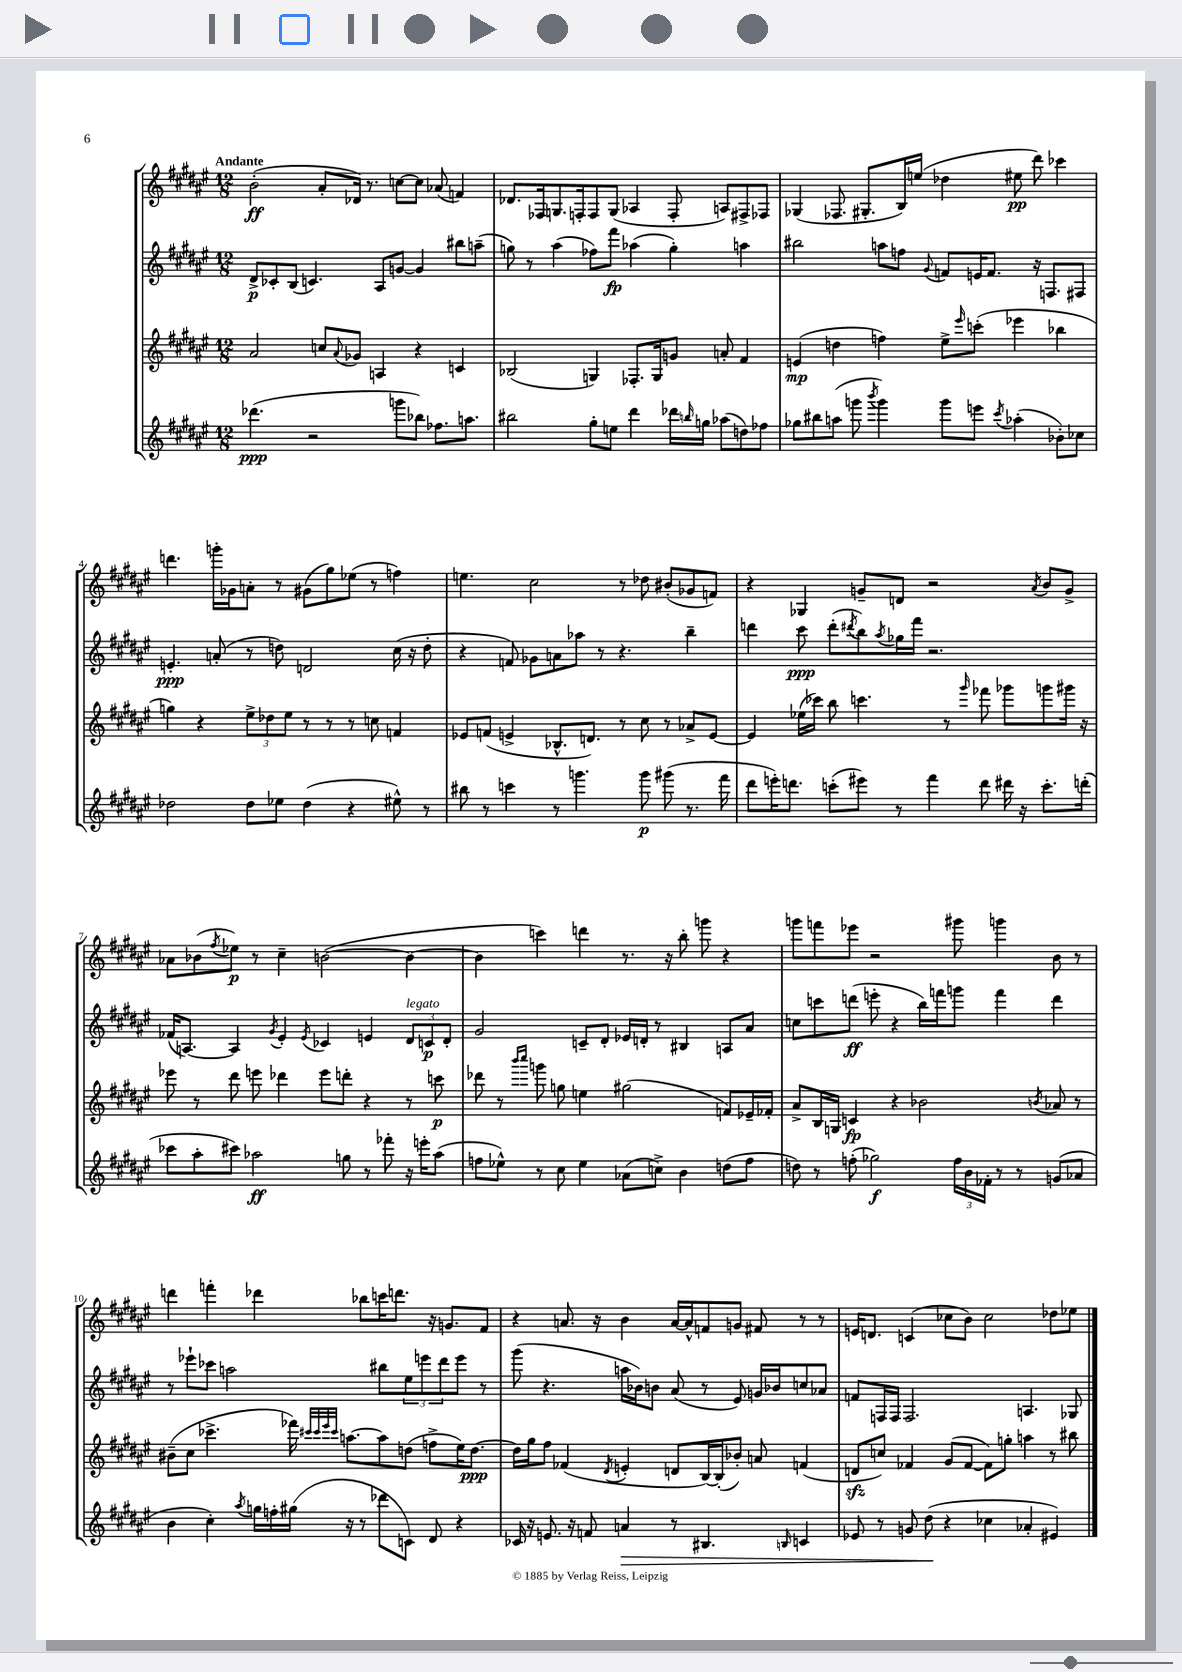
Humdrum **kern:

**kern	**dynam	**kern	**dynam	**kern	**dynam	**kern	**dynam
*part4	*part4	*part3	*part3	*part2	*part2	*part1	*part1
*staff4	*staff4	*staff3	*staff3	*staff2	*staff2	*staff1	*staff1
*clefG2	*	*clefG2	*	*clefG2	*	*clefG2	*
*k[f#c#g#d#a#e#]	*	*k[f#c#g#d#a#e#]	*	*k[f#c#g#d#a#e#]	*	*k[f#c#g#d#a#e#]	*
*M12/8	*	*M12/8	*	*M12/8	*	*M12/8	*
=1	=1	=1	=1	=1	=1	=1	=1
!	!	!	!	!	!	!LO:TX:a:B:t=Andante	!
(4.ddd-X\	ppp	2a#/	.	8d#^/L	p	(2b'\	ff
.	.	.	.	8c-X'/	.	.	.
.	.	.	.	(8B/J	.	.	.
2r	.	.	.	4.cn/)	.	.	.
.	.	8ccn/L	.	.	.	8a#'/L	.
.	.	8qqa#/	.	.	.	.	.
.	.	8g-X/J	.	.	.	16d-X/Jk)	.
.	.	.	.	.	.	8.r	.
.	.	4An/	.	8A#/L	.	.	.
8gggn\L	.	.	.	[8gn/J	.	[8ccn\L	.
8bb-X\J)	.	4r	.	4g/]	.	8cc\J]	.
8.ff-X\L	.	.	.	.	.	(8a-X/	.
.	.	4cn/	.	8bb#X\L	.	4fn/)	.
8.aan\J	.	.	.	.	.	.	.
.	.	.	.	(8aan~\J	.	.	.
=2	=2	=2	=2	=2	=2	=2	=2
2bb#X\	.	(2B-X/	.	8ggn\)	.	8.d-X/L	.
.	.	.	.	8r	.	.	.
.	.	.	.	.	.	16F-X/k	.
.	.	.	.	(4aa#\	.	8.Gn/	.
.	.	.	.	.	.	16Fn'/k	.
8gg#'\L	.	4Gn/)	.	8ff-X\L)	.	8F/	.
8een\J	.	.	.	8fff#\J	fp	(8G/J	.
4ddd#\	.	8.F-X'/L	.	(4aa-X\	.	4A-X/	.
.	.	16G/k	.	.	.	.	.
16ddd-X\LL	.	8gn/J	.	4gg'\)	.	8F'/	.
16qqbbn/	.	.	.	.	.	.	.
16ggn\JJ	.	.	.	.	.	.	.
(8aa-X\L	.	8an'/	.	.	.	8An/L)	.
8ddn\)	.	4f#/	.	4aan\	.	8F#X^/	.
8ff-X\J	.	.	.	.	.	8F-X/J	.
=3	=3	=3	=3	=3	=3	=3	=3
8gg-X\L	.	(4en/	mp	2bb#X\	.	(4G-X/	.
8bb#X\	.	.	.	.	.	.	.
(8aan\J	.	4ddn\	.	.	.	8.F-X/	.
8gggn\	.	.	.	.	.	.	.
.	.	.	.	.	.	8.G#X'/L	.
8qbbb/	.	.	.	.	.	.	.
4ggg\)	.	4ffn\)	.	8aan\L	.	.	.
.	.	.	.	8ffn\J	.	16B/L)	.
.	.	.	.	.	.	(16een/JJ	.
.	.	.	.	8qqg#/	.	.	.
8ggg\L	.	8ee#^\L	.	8fn/L	.	4dd-X\	.
.	.	16qqeee#/	.	.	.	.	.
8eeen\J	.	(8cccn'\J	.	16en/K	.	.	.
.	.	.	.	8.f/J	.	.	.
8qccc#/	.	.	.	.	.	.	.
(4aa-X'\	.	4eee-X\	.	.	.	8ee#X\	pp
.	.	.	.	16r	.	8ddd#\)	.
.	.	.	.	8.Fn/L	.	.	.
8b-X'\L)	.	4bb-X\	.	.	.	4ccc-X\	.
8cc-X\J	.	.	.	8F#X/J	.	.	.
!!LO:LB:g=z
=4	=4	=4	=4	=4	=4	=4	=4
2dd-X\	.	4ggn\)	.	4.en'/	ppp	4.dddn\	.
.	.	4r	.	.	.	.	.
.	.	.	.	(8an'/	.	16gggn'\LL	.
.	.	.	.	.	.	16g-X\J	.
8dd-\L	.	12ee#^\L	.	8r	.	8an'\J	.
.	.	12dd-X\	.	.	.	.	.
8ee-X\J	.	.	.	8ddn\)	.	8r	.
.	.	12ee#\J	.	.	.	.	.
(4dd-\	.	8r	.	2dn/	.	(8g#X\L	.
.	.	8r	.	.	.	8gg#\)	.
4r	.	8r	.	.	.	(8ee-X\J	.
.	.	8ccn\	.	.	.	8r	.
8ee#X^^\)	.	4fn/	.	(16cc#\	.	4ffn\)	.
.	.	.	.	16r	.	.	.
8r	.	.	.	8dd'\	.	.	.
=5	=5	=5	=5	=5	=5	=5	=5
8bb#X\	.	8e-X/L	.	4r	.	4.een\	.
8r	.	(8fn/J	.	.	.	.	.
4cccn\	.	4en^/	.	8fn/)	.	.	.
.	.	.	.	8g-X\L	.	2cc#\	.
8r	.	8.B-X^^/L	.	8an\	.	.	.
4.gggn\	.	.	.	8aa-X\J	.	.	.
.	.	8.dn/J)	.	.	.	.	.
.	.	.	.	8r	.	.	.
.	.	8r	.	4.r	.	8r	.
8ggg\	p	8cc#\	.	.	.	8dd-X\	.
(8ggg#X\	.	8r	.	.	.	(8b#X'/L	.
8.r	.	8a-X^/L	.	4bb~\	.	8g-X/	.
.	.	[8e/J	.	.	.	8fn/J)	.
16fff#\	.	.	.	.	.	.	.
=6	=6	=6	=6	=6	=6	=6	=6
8ddd#\L	.	4e/]	.	4dddn\	.	4r	.
16eeen'\K)	.	.	.	.	.	.	.
8.dddn\J	.	.	.	.	.	.	.
.	.	(16ee-X\LL	.	8ccc#\	ppp	4G-X/	.
.	.	16ccc-X\JJ)	.	.	.	.	.
(8cccn'\L	.	8bb\	.	(8ddd'\L	.	.	.
.	.	.	.	8qddd#X/	.	.	.
8eee#X\J)	.	4.cccn\	.	8bb\)	.	8gn~/L	.
.	.	.	.	8qaa#/	.	.	.
8r	.	.	.	16gg-X\L	.	8dn/J	.
.	.	.	.	16fff#\JJ	.	.	.
4fff#\	.	.	.	2.r	.	2r	.
.	.	8r	.	.	.	.	.
.	.	16qqggg#/	.	.	.	.	.
8ddd\	.	8fff-X\	.	.	.	.	.
16ddd#X\	.	8ggg-X\L	.	.	.	.	.
16r	.	.	.	.	.	.	.
.	.	.	.	.	.	8qa#/	.
8.ccc'\L	.	8gggn\	.	.	.	8b/L	.
.	.	16ggg#X\Jk	.	.	.	8g^/J	.
(16dddn'\Jk	.	16r	.	.	.	.	.
!!LO:LB:g=z
=7	=7	=7	=7	=7	=7	=7	=7
8ccc-X\L	.	8eee-X\	.	(16f-X/KL	.	8a-X\L	.
.	.	.	.	[8.An/J)	.	.	.
8aa#'\	.	8r	.	.	.	(8b-X\	.
.	.	.	.	.	.	8qff#/	.
8ccc#X\J)	.	8ddd#\	.	4A/]	.	8ee-X\J)	p
2aa-X\	ff	8eeen\	.	.	.	8r	.
.	.	.	.	8qg#/	.	.	.
.	.	4ddd-X\	.	4e#'/	.	4cc#~\	.
.	.	.	.	8qe#/	.	.	.
.	.	8eee\L	.	4c-X/	.	([2bn\	.
8ggn\	.	8dddn'\J	.	.	.	.	.
8r	.	4r	.	4en/	.	.	.
8fff-X'\	.	.	.	.	.	.	.
!	!	!	!	!LO:TX:a:i:t=legato	!	!	!
16r	.	8r	.	12d#/L	.	4b\_	.
16eeen'\KL	.	.	.	.	.	.	.
.	.	.	.	12cn/	p	.	.
(8aa-\J	.	8cccn\	p	.	.	.	.
.	.	.	.	12d#'/J	.	.	.
=8	=8	=8	=8	=8	=8	=8	=8
8ffn\L	.	8ddd-X\	.	2g#/	.	4b\]	.
8ee-X^^\J)	.	8r	.	.	.	.	.
.	.	16qqbbb/LL	.	.	.	.	.
.	.	16qqcccc#/JJ	.	.	.	.	.
8r	.	8gggn\	.	.	.	4cccn\)	.
8cc#\	.	8ggn\	.	.	.	.	.
4ee-\	.	4een\	.	8cn~/L	.	4dddn\	.
.	.	.	.	8d#'/J	.	.	.
(8a-X\L	.	(2gg#X\	.	16e-X/LL	.	8.r	.
.	.	.	.	16dn'/JJ	.	.	.
8ccn^\J)	.	.	.	8r	.	.	.
.	.	.	.	.	.	16r	.
4b\	.	.	.	4B#X/	.	8bb'\	.
.	.	.	.	.	.	8gggn\	.
(8ddn\L	.	8fn/L)	.	8An/L	.	4r	.
8ff\J	.	16e-X~/L	.	8a#/J	.	.	.
.	.	16f-X'/JJ	.	.	.	.	.
=9	=9	=9	=9	=9	=9	=9	=9
8ddn\)	.	8a#^/L	.	8ccn\L	.	8gggn\L	.
8r	.	16B/L	.	8cccn\	.	8fffn\	.
.	.	16Gn/JJ	.	.	.	.	.
(8ffn'\	.	4cn/	fp	(8dddn\J	ff	8eee-X\J	.
2gg-X\)	f	.	.	8eeen'\	.	2r	.
.	.	4r	.	4r	.	.	.
.	.	2b-X\	.	16bb\LL)	.	.	.
.	.	.	.	16fffn\J	.	.	.
24ff\LL	.	.	.	8gggn\J	.	8ggg#X\	.
24b\	.	.	.	.	.	.	.
24f-X'\JJ	.	.	.	.	.	.	.
8r	.	.	.	4fff\	.	4gggn\	.
8r	.	.	.	.	.	.	.
.	.	8qbn/	.	.	.	.	.
(8gn/L	.	8a-X/	.	4ddd\	.	8b\	.
8a-X/J	.	8r	.	.	.	8r	.
!!LO:LB:g=z
=10	=10	=10	=10	=10	=10	=10	=10
4b\	.	(8b#X~\L	.	8r	.	4dddn\	.
.	.	8cc#\J	.	8eee-X`\L	.	.	.
4cc#'\)	.	4.ccc-X^\	.	8ccc-X\J	.	4fffn'\	.
.	.	.	.	2aan\	.	.	.
8qaa#/	.	.	.	.	.	.	.
16ggn\LL	.	.	.	.	.	4ddd-X\	.
16ffn'\	.	.	.	.	.	.	.
(16gg#X\JJ	.	16fff-X\)	.	.	.	.	.
.	.	32qqccc#X/LLL	.	.	.	.	.
.	.	32qqccc#/	.	.	.	.	.
.	.	32qqeee#/	.	.	.	.	.
.	.	32qqccc#/JJJ	.	.	.	.	.
16r	.	[8.aan\L	.	.	.	.	.
8r	.	.	.	.	.	8bb-X\L	.
8ddd-X\L	.	8aa\]	.	8bb#X\L	.	16cccn\K	.
.	.	.	.	.	.	8.dddn\J	.
8cn\J)	.	(8ddn\J	.	12ee#\	.	.	.
.	.	.	.	12eeen\	.	.	.
8d#/	.	8ffn^\L	.	.	.	16r	.
.	.	.	.	12ddd#\	.	.	.
.	.	.	.	.	.	8.gn/L	.
4r	.	16ee#\K)	.	8eee\J	.	.	.
.	.	[8.dd\J	ppp	.	.	.	.
.	.	.	.	8r	.	8f#/J	.
=11	=11	=11	=11	=11	=11	=11	=11
16c-X/	.	16dd\LL]	.	(8ggg#\	.	4r	.
16r	.	16gg#\J	.	.	.	.	.
8.en/	.	8ff#\J	.	4.r	.	.	.
.	.	(4f-X/	.	.	.	8.an/	.
16r	.	.	.	.	.	.	.
8fn/	.	.	.	.	.	.	.
.	.	.	.	.	.	16r	.
.	.	8qd#/	.	.	.	.	.
!	!LO:HP:b	!	!	!	!	!	!
4an/	>	4en'/	.	16aan\LL	.	4b\	.
.	.	.	.	16b-X\J)	.	.	.
.	.	.	.	8bn\J	.	.	.
8r	.	8dn/L	.	(8a#/	.	[16a/LL	.
.	.	.	.	.	.	16a^^/J]	.
4.B#X/	.	[16B/L)	.	8r	.	8fn/	.
.	.	(16B'/J]	.	.	.	.	.
.	.	8b-X'/J)	.	8e#/)	.	8gn/J	.
.	.	8an/	.	16gn/LL	.	8f#X/	.
.	.	.	.	16b-X/J	.	.	.
16qqBn/	.	.	.	.	.	.	.
4cn/	.	(4fn/	.	8ccn/	.	8r	.
.	.	.	.	8a-X/J	.	8r	.
=12	=12	=12	=12	=12	=12	=12	=12
8e-X/	.	8dnzz/L	.	8fn/L	.	16en/KL	.
.	.	.	.	.	.	8.dn/J	.
8r	.	8ccn/J)	.	16Fn/L	.	.	.
.	.	.	.	16F/JJ	.	.	.
8gn/	.	4f-X/	.	2.F/	.	(4cn/	.
(8dd#\	.	.	.	.	.	.	.
4r	]	(8g#/L	.	.	.	8cc-X\L	.
.	.	[8f-/J	.	.	.	8b\J)	.
4cc-X\	.	8f-\L])	.	.	.	2cc-\	.
.	.	8ggn'\J	.	.	.	.	.
4a-X'/	.	4aan\	.	4.An/	.	.	.
4e#X/)	.	8r	.	.	.	8dd-X\L	.
.	.	8bb#X\	.	8G-X/	.	8ee-X\J	.
==	==	==	==	==	==	==	==
*-	*-	*-	*-	*-	*-	*-	*-
